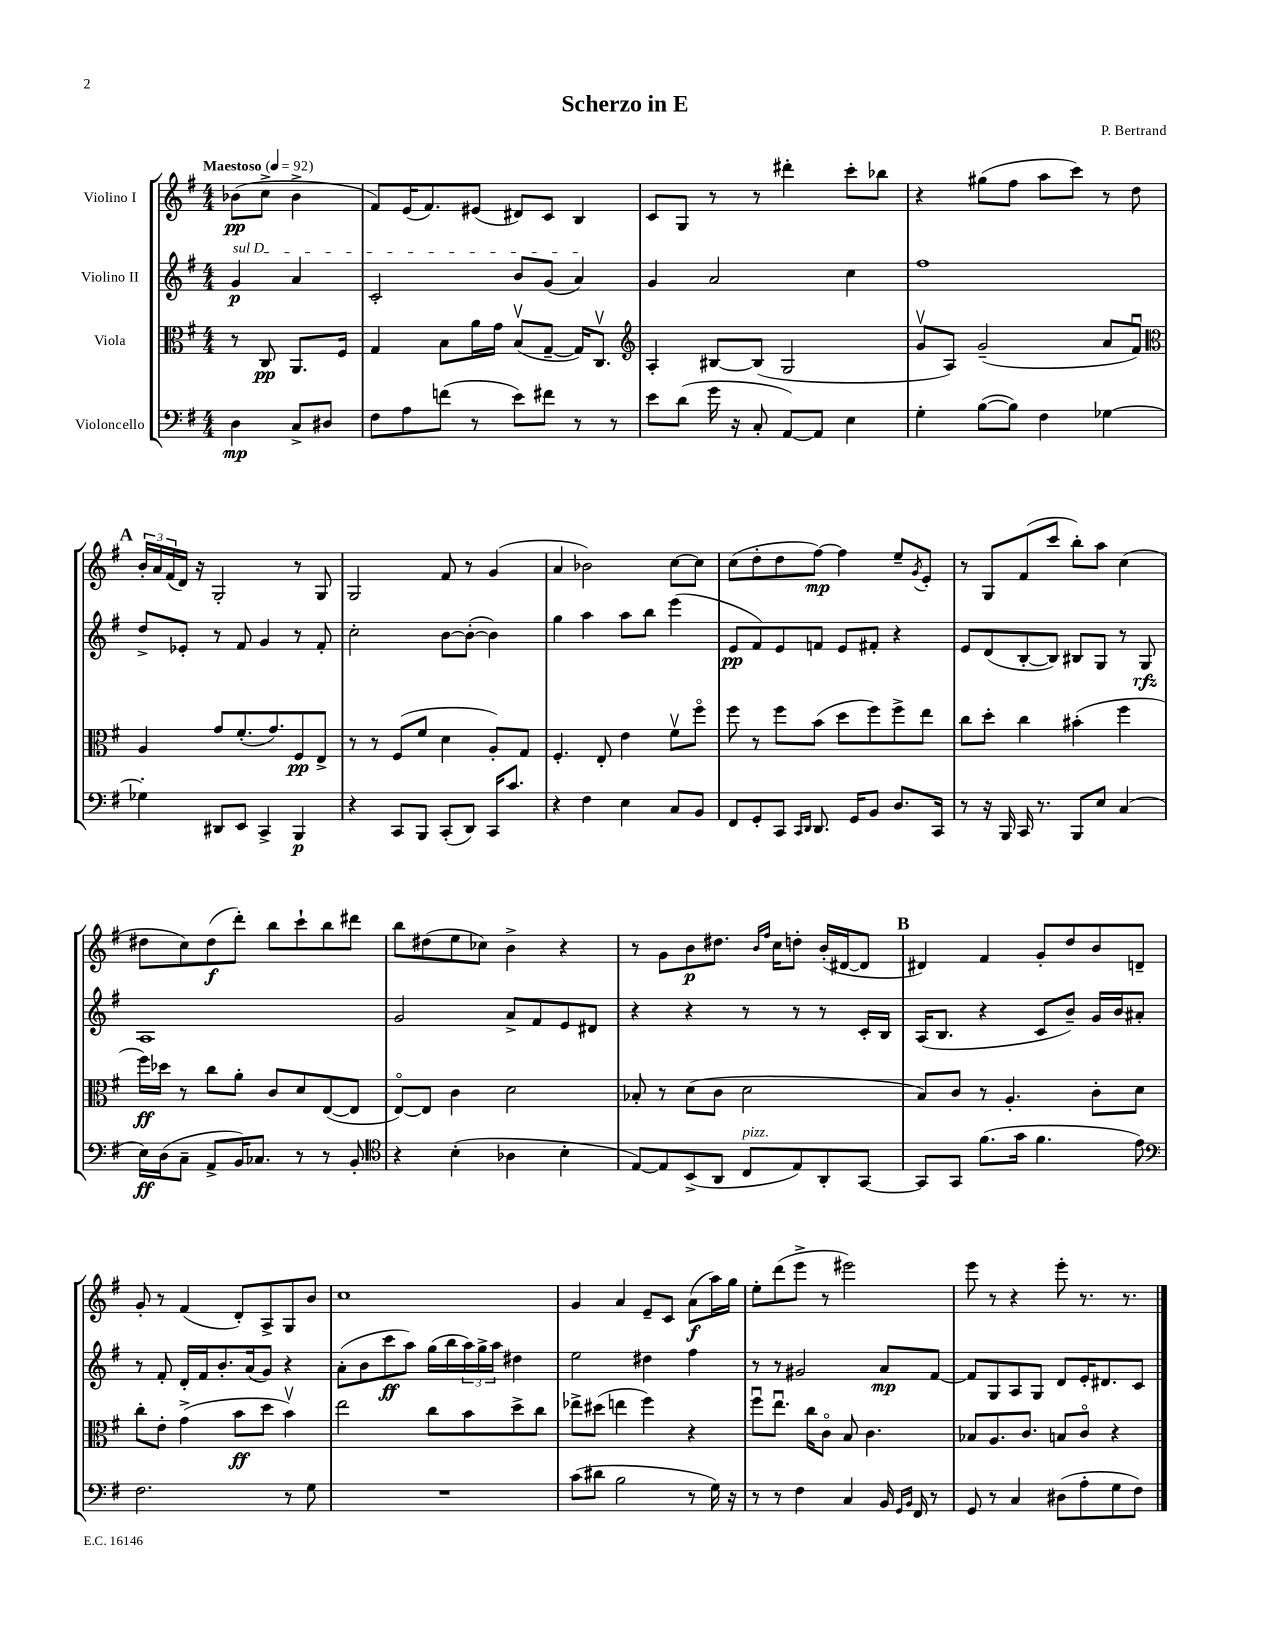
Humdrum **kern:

**kern	**kern	**kern	**kern
*staff4	*staff3	*staff2	*staff1
*clefF4	*clefC3	*clefG2	*clefG2
*k[f#]	*k[f#]	*k[f#]	*k[f#]
*M4/4	*M4/4	*M4/4	*M4/4
*MM92	*MM92	*MM92	*MM92
4D\	8r	4g/	(8b-\L
.	8C/	.	8cc^\J
8C^/L	8.AA/L	4a/	4b-^\
8D#/J	.	.	.
.	16F#/Jk	.	.
=	=	=	=
8F#\L	4G/	2c'/	8f#/L)
8A\	.	.	(16e/K
.	.	.	8.f#/)
(8f\J	8B\L	.	.
8r	16a\L	.	(8e#/J
.	16g\JJ	.	.
8e\L)	(8Bv/L	8b/L	8d#/L)
8f#\J	[8G~/J	(8g/J	8c/J
8r	16G/]LK)	4a/)	4B/
.	8.Cv/J	.	.
8r	.	.	.
=	=	=	=
*	*clefG2	*	*
8e\L	4A'/	4g/	8c/L
(8d\J	.	.	8G/J
16g\	[8B#/L	2a/	8r
16r	.	.	.
8C'/	(8B#/]J	.	8r
[8AA/L)	2G/	.	4ddd#'\
8AA/]J	.	.	.
4E\	.	4cc\	8ccc'\L
.	.	.	8bb-\J
=	=	=	=
4G'\	8gv/L	1ff#	4r
.	8A/J)	.	.
([8B\L	(2g~/	.	(8gg#\L
8B\]J)	.	.	8ff#\J
4F#\	.	.	8aa\L
.	.	.	8ccc\J)
[4G-\	8a/L	.	8r
.	8f#u/J)	.	8dd\
=	=	=	=
*	*clefC3	*	*
4G-'\]	4A/	8dd^/L	24b'/LL
.	.	.	24a/
.	.	.	(24f#/
.	.	8e-'/J	16d/JJ)
.	.	.	16r
8DD#/L	8g/L	8r	2G'/
8EE/J	(8.f#'/	8f#/	.
4CC^/	.	4g/	.
.	8.g/)	.	.
4BBB/	8F#/	8r	8r
.	8E^/J	8f#'/	8G/
=	=	=	=
4r	8r	2cc'\	2G/
.	8r	.	.
8CC/L	(8F#/L	.	.
8BBB/J	8f#/J	.	.
(8CC'/L	4d\	[8b\L	8f#/
8DD/J)	.	(8b'\_J	8r
16CC/LK	8A'/L)	4b\])	(4g/
8.c/J	.	.	.
.	8G/J	.	.
=	=	=	=
4r	4.F#'/	4gg\	4a/
4F#\	.	4aa\	2b-\)
.	8E'/	.	.
4E\	4e\	8aa\L	.
.	.	8bb\J	.
8C/L	8f#v\L	(4eee\	[8cc\L
8BB/J	8ff#o\J	.	8cc\]J
=	=	=	=
8FF#/L	8ff#\	8e/L	(8cc\L
8GG'/	8r	8f#/)	8dd'\
8CC/J	8ff#\L	8e/	8dd\
16qqCC/LL	.	.	.
16qqDD/JJ	.	.	.
8.DD/	(8b\J	8f/J	[8ff#\J)
.	8dd\L	8e/L	4ff#\]
16GG/LK	.	.	.
8BB/J	8ff#\)	8f#'/J	.
8.D/L	8ff#^\	4r	8ee~/L
.	.	.	8qg/
.	8ee\J	.	8e'/J
16CC/Jk	.	.	.
=	=	=	=
8r	8cc\L	8e/L	8r
16r	8dd'\J	(8d/	8G/L
16BBB/	.	.	.
16CC/	4cc\	[8B'/	(8f#/
8.r	.	.	.
.	.	8B/]J)	8ccc/J
8BBB/L	(4b#'\	8B#/L	8bb'\L)
8E/J	.	8G/J	8aa\J
(4C/	4ff#\	8r	(4cc\
.	.	8G/	.
=	=	=	=
16E\LL)	16ff#\LL)	1A	8dd#\L
(16D\J	16dd-\JJ	.	.
8C~\J	8r	.	8cc\)
8AA^/L	8cc\L	.	(8dd#\
16BB/K)	8a'\J	.	8ddd'\J)
8.C-/J	.	.	.
.	8c/L	.	8bb\L
8r	8d/	.	8ccc`\
8r	([8E/	.	8bb\
8BB'/	8E/]J	.	8ddd#\J
=	=	=	=
*clefC4	*	*	*
4r	[8Eo/L)	2g/	8bb\L
.	8E/]J	.	(8dd#\
(4B'\	4c\	.	8ee\
.	.	.	8cc-\J)
4A-\	2d\	8a^/L	4b^\
.	.	8f#/	.
4B'\	.	8e/	4r
.	.	8d#/J	.
=	=	=	=
[8E/L)	8B-'/	4r	8r
8E/]	8r	.	8g\L
(8BB^/	(8d\L	4r	8b\
8AA/J	8c\J	.	8.dd#\J
8C/L	2d\	8r	.
.	.	.	16qqb/LL
.	.	.	16qqff#/JJ
.	.	.	16cc\LK
8E/)	.	8r	8dd'\J
8AA'/	.	8r	(16b'/LL
.	.	.	[16d#/J
[8GG/J	.	16c'/LL	8d#/]J
.	.	16B/JJ	.
=	=	=	=
8GG/]L	8B/L)	(16A/LK	4d#/)
.	.	8.B/J	.
8GG/J	8c/J	.	.
(8.f#\L	8r	4r	4f#/
.	4.A'/	.	.
16g\Jk	.	.	.
4.f#\	.	8c/L	8g'/L
.	.	8b~/J)	8dd/
.	8c'\L	16g/LL	8b/
.	.	16b/J	.
8e\)	8d\J	8a#'/J	8d~/J
=	=	=	=
*clefF4	*	*	*
2.F#\	8cc'\L	8r	8g'/
.	8e'\J	8f#'/	8r
.	(4g^\	16d'/LL	(4f#/
.	.	16f#/J	.
.	.	8.b'/	.
.	8b\L	.	8d'/L)
.	.	(16a/k	.
.	8dd\J	8g/J)	8A^/
8r	4bv\)	4r	8G/
8G\	.	.	8b/J
=	=	=	=
1r	2ee\	(8a'\L	1cc
.	.	8b\	.
.	.	8ccc\	.
.	.	8aa\J)	.
.	8cc\L	(16gg\LL	.
.	.	16bb\	.
.	8b\	24aa\)	.
.	.	24gg^\	.
.	.	24aa\JJ	.
.	8dd^\	4dd#\	.
.	8cc\J	.	.
=	=	=	=
(8c\L	8ee-^\L	2ee\	4g/
8d#\J	(8dd#\J	.	.
2B\	4ee\	.	4a/
.	4ff#\)	4dd#\	8e~/L
.	.	.	8c/J
8r	4r	4ff#\	(8a\L
16G\)	.	.	16aa\L)
16r	.	.	16gg\JJ
=	=	=	=
8r	8ff#u\L	8r	8ee'\L
8r	8.eeu\J	8r	(8ddd\
4F#\	.	2g#/	8eee^\J
.	16cc\LK	.	.
.	8co\J	.	8r
4C/	8B/	.	2eee#\)
.	4.c\	.	.
16BB/	.	8a/L	.
16qqGG/LL	.	.	.
16qqBB/JJ	.	.	.
16FF#/	.	.	.
8r	.	[8f#/J	.
=	=	=	=
8GG/	8B-/L	8f#/]L	8eee\
8r	8.A/	8G/	8r
4C/	.	8A/	4r
.	8.c/J	.	.
.	.	8G/J	.
(8D#\L	8B/L	8d/L	8eee'\
8A'\	8co/J	16e'/K	8.r
.	.	8.d#/	.
8G\	4r	.	.
.	.	.	8.r
8F#\J)	.	8c/J	.
==	==	==	==
*-	*-	*-	*-
